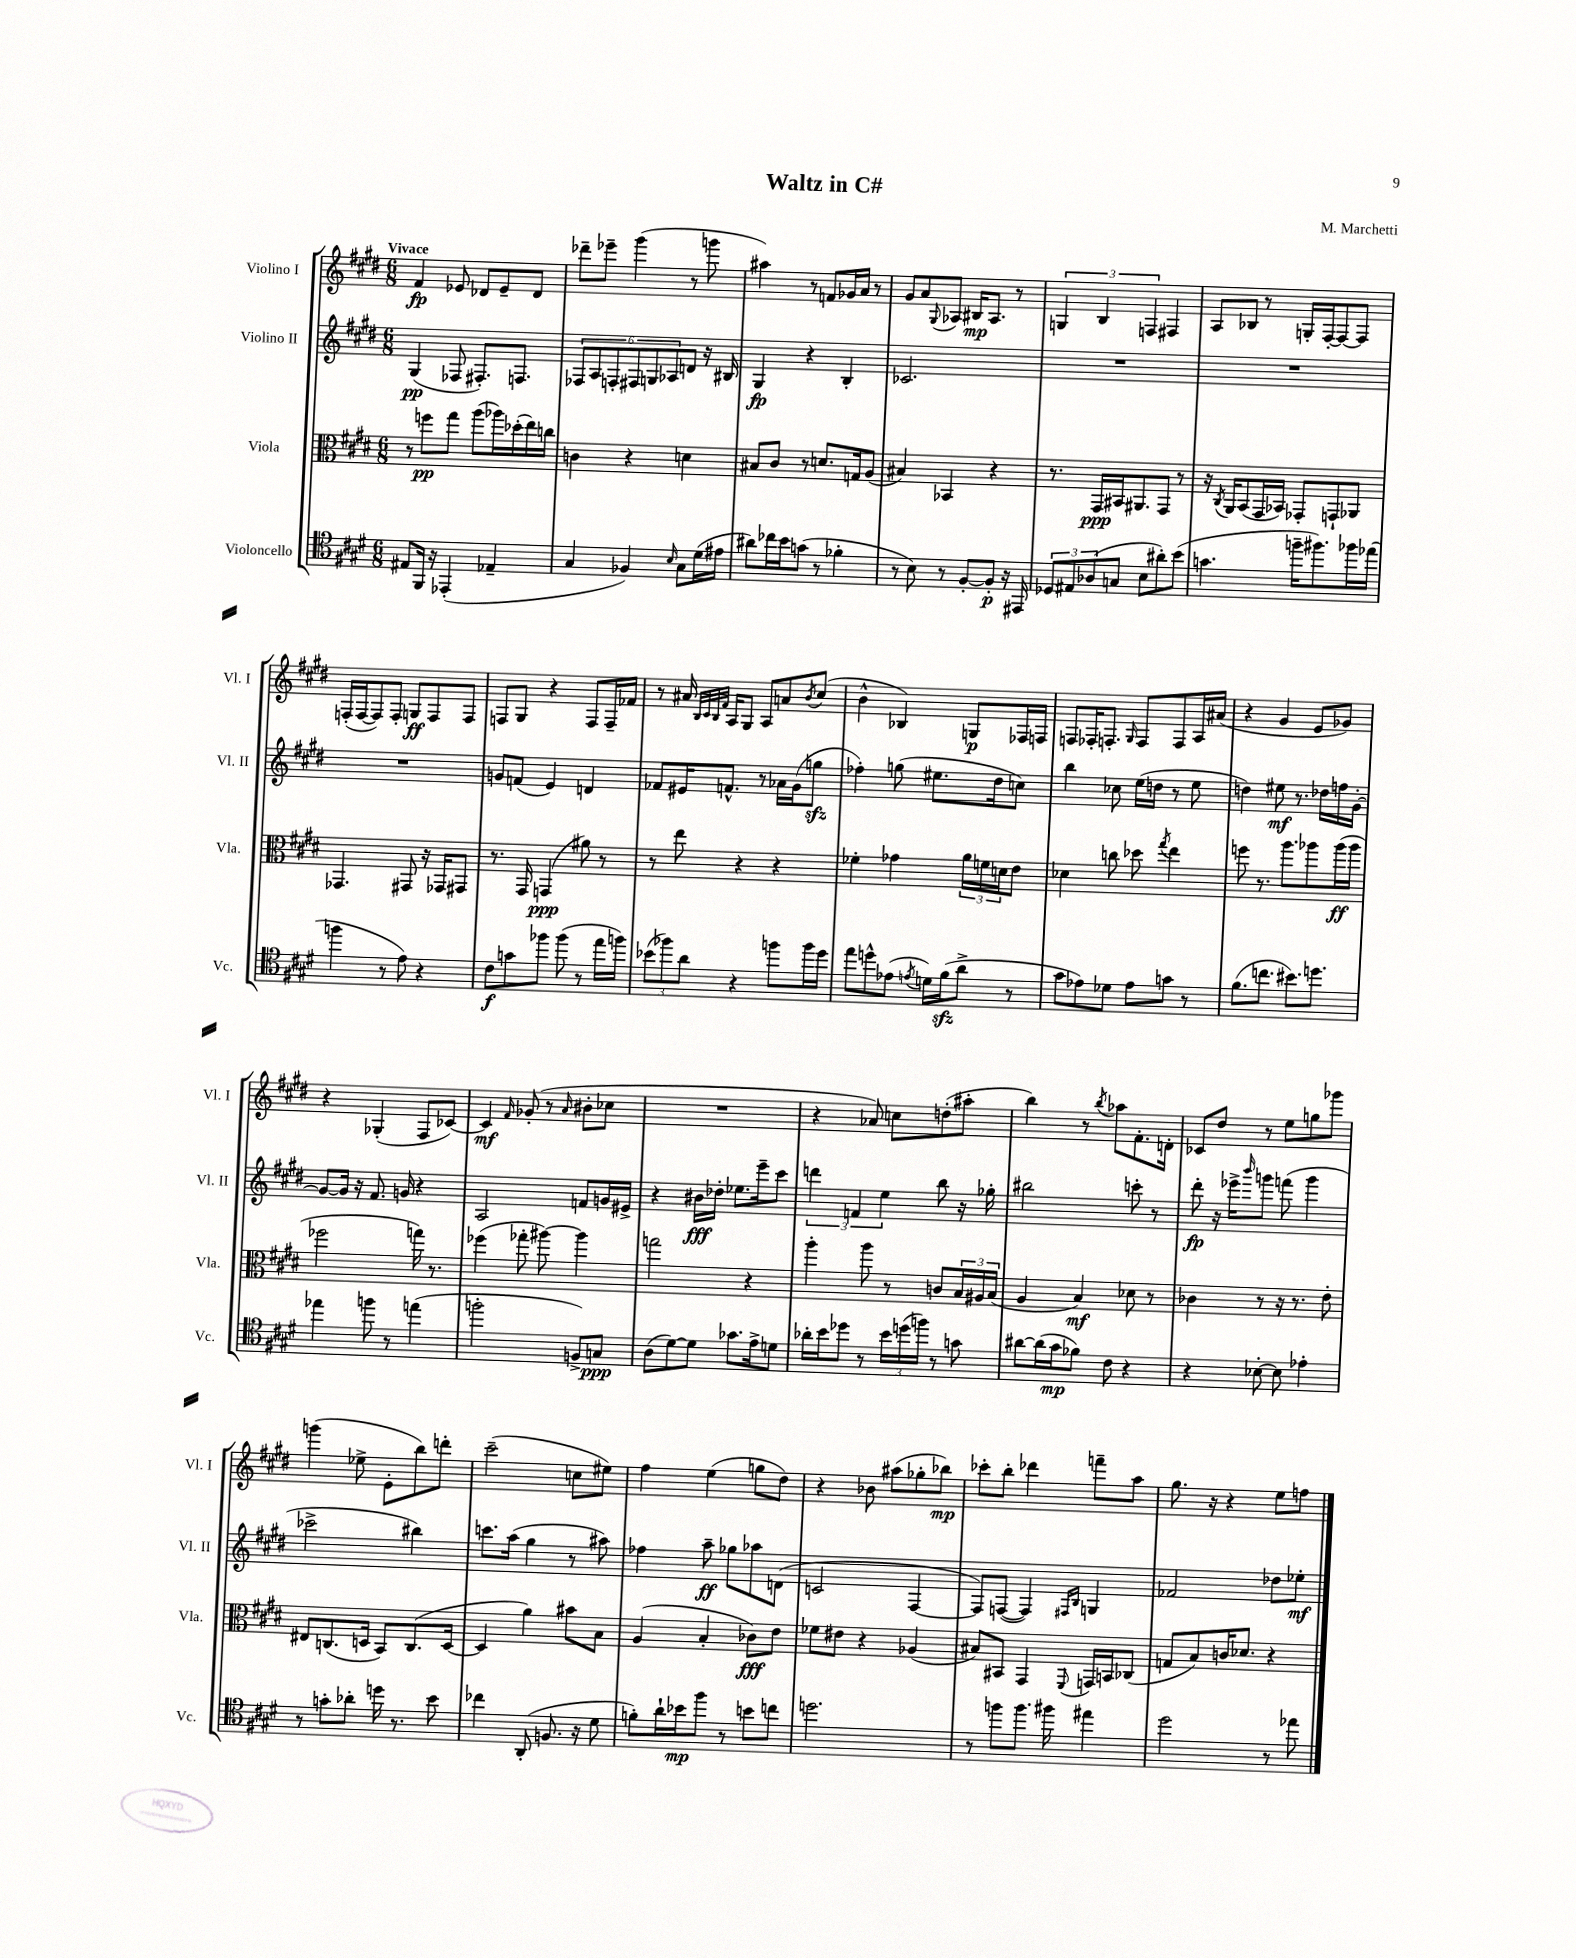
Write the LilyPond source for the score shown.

\header { title = "Waltz in C#" composer = "M. Marchetti" }
<<
\new StaffGroup <<
\new Staff = "s0" \with { instrumentName = "Violino I" shortInstrumentName = "Vl. I" } {
    \clef treble \key e \major \numericTimeSignature \time 6/8 \tempo "Vivace"
    fis'4\fp ees'8 des'8 ees'8-- des'8 |
    des'''8-- ees'''8-- gis'''4( r8 g'''8 |
    ais''4) r8 f'8 ges'16 a'16 r8 |
    gis'8 a'8 \appoggiatura { gis8 } aes8 bis16\mp aes8. r8 |
    \tuplet 3/2 { g4 b4 f4 } fis4 |
    a8 bes8 r8 g16-. fis16~-. fis8~ fis8 |
    f16-.( f16~ f8) f8-. g8\ff f8 f8 |
    f8 gis8 r4 f8 f16-- fes'16 |
    r8 ais'16 \grace { b32 cis'32 b32 fis'32 } a16 gis8 a8 a'8 \acciaccatura { b'8 } cis''8( |
    b'4-^ bes4) g8\p fes16 f16 |
    f8 fes16-. f8.-. \grace { gis16 } f8 f8 a16 ais'16( |
    r4 gis'4 e'8 ges'8) |
    r4 ges4-.( fis8 ces'8~) |
    ces'4\mf \grace { fis'16 } ges'8-.( r8 \grace { a'16 } bis'8-. ces''8 |
    R2. |
    r4 aes'8) c''8 d''8-.( ais''8-. |
    b''4) r8 \acciaccatura { b''8 } aes''8 fis'8.-. d'16-. |
    ces'8 dis''8 r8 e''8 g''8 ges'''8 |
    g'''4( ees''8-> e'8-. b''8) d'''8-. |
    cis'''2--( c''8 eis''8) |
    fis''4 e''4( g''8 dis''8) |
    r4 bes'8 ais''8( ges''8-. bes''8\mp) |
    ces'''8-. b''8-. des'''4 f'''8-- a''8 |
    gis''8. r16 r4 e''8 f''8 \bar "|." |
}
\new Staff = "s1" \with { instrumentName = "Violino II" shortInstrumentName = "Vl. II" } {
    \clef treble \key e \major \numericTimeSignature \time 6/8
    gis4\pp( fes8 fis8.-.) f8. |
    \tuplet 6/4 { fes8 a8 f8-. fis8 g8 aes8 } d'8 r16 bis16 |
    gis4\fp r4 b4-. |
    ces'2. |
    R2. |
    R2. |
    R2. |
    g'8 f'8( e'4) d'4 |
    fes'8 eis'16 f'8.-^ r8 aes'16 gis'16( g''8\sfz |
    fes''4-.) g''8( eis''8. dis''16 c''8) |
    b''4 ces''8 e''16( d''16 r8 e''8 |
    d''4) eis''8\mf r8. des''16 f''16 gis'16~-. |
    gis'8~ gis'16 r16 fis'8. g'16 r4 |
    a2 f'8 g'16 eis'16-> |
    r4 bis'16\fff des''16-. ees''8. e'''16-- cis'''8 |
    \tuplet 3/2 { d'''4 f'4 e''4 } b''8 r16 ges''16-. |
    bis''2 c'''8-. r8 |
    dis'''8-.\fp r16 ees'''16-> \grace { b'''16 } g'''8 f'''8( g'''4 |
    ces'''2-> bis''4) |
    c'''8. a''16( gis''4 r8 ais''8) |
    fes''4 a''8--\ff ges''8 aes''8 d'8( |
    c'2 fis4~ |
    fis8) f8~( f4) \grace { fis16 b16 } g4 |
    fes'2 des''8 ees''8-.\mf \bar "|." |
}
\new Staff = "s2" \with { instrumentName = "Viola" shortInstrumentName = "Vla." } {
    \clef alto \key e \major \numericTimeSignature \time 6/8
    r8 f''8\pp gis''8 a''8( aes''16) des''16-.( e''16) c''16 |
    c'4 r4 d'4 |
    bis8 cis'8 r8 d'8. g16 a8( |
    bis4) bes,4 r4 |
    r8. gis,16\ppp bis,16 ais,8. gis,8 r8 |
    r16 \acciaccatura { cis8 } a,16 b,8( gis,16 bes,16) ges,8-. g,8-! aes,8 |
    ges,4. gis,8 r16 ges,16 gis,8 |
    r8. gis,16 g,4\ppp( ais'8) r8 |
    r8 e''8 r4 r4 |
    fes'4-. ges'4 \tuplet 3/2 { a'16 f'16 d'16 } e'8 |
    des'4 c''8 des''8 \acciaccatura { gis''8 } e''4 |
    f''8 r8. a''8. aes''8 aes''16\ff( aes''16 |
    fes''2 g''16) r8. |
    fes''4( ges''8-. ais''8~) ais''4 |
    g''2 r4 |
    a''4-. a''8 r8 c'8 \tuplet 3/2 { b16 ais16 b16( } |
    a4 b4\mf) des'8 r8 |
    ces'4 r8 r16 r8. e'8-. |
    eis8 c8.( d16 b,8) c8.( d16~ |
    d4 a'4) bis'8 b8 |
    a4( b4-. ces'8\fff) e'8 |
    fes'8 eis'8 r4 aes4( |
    bis8) bis,8 gis,4 \appoggiatura { fis,8 } g,16 b,16 ces8( |
    g8 b8) c'16 des'8. r4 \bar "|." |
}
\new Staff = "s3" \with { instrumentName = "Violoncello" shortInstrumentName = "Vc." } {
    \clef tenor \key e \major \numericTimeSignature \time 6/8
    eis8 fis,16 r16 ees,4-.( ees4-- |
    gis4 fes4) \grace { b16 } gis8 dis'16( eis'16 |
    ais'8) ces''16 b'16 g'8( r8 fes'4-. |
    r8 b8) r8 fis8~-. fis8-.\p r16 eis,16 |
    \tuplet 3/2 { des8 eis8 aes8( } g8 b8 ais'8-.) b'8( |
    g'4. f''16-- fis''8.) fes''16 ees''16( |
    f''4 r8 e'8) r4 |
    cis'8\f g'8 fes''8 fes''8( r8 e''16 f''16) |
    \tuplet 3/2 { bes'8( fes''8) a'8 } r4 f''8 f''16 dis''16 |
    e''8 d''8-^ ees'8( \acciaccatura { e'8 } d'16) fis'16\sfz( a'8-> r8 |
    gis'8 ees'8) des'8 ees'8 g'8 r8 |
    fis'8.( c''8. bis'8.) d''8. |
    ees''4 f''8 r8 e''4( |
    f''2-. f8->) g8\ppp |
    a8( dis'8~) dis'8 ges'8. e'16-> d'8 |
    aes'16-. b'16 des''8 r8 \tuplet 3/2 { b'16 d''16( f''16) } r8 g'8 |
    ais'8~ ais'16( gis'16\mp fes'8) cis'8 r4 |
    r4 bes8~-. bes8 ees'4-. |
    r8 g'8-. aes'8-. d''16 r8. b'8 |
    ces''4 a,8-.( f8. r16 dis'8 |
    f'8-.) a'16-! bes'16\mp fis''8 r8 b'8 c''8 |
    d''2. |
    r8 f''8 f''8. fis''16 eis''4 |
    dis''2 r8 ees''8 \bar "|." |
}
>>
>>
\layout { \context { \Score \remove "Bar_number_engraver" } }
